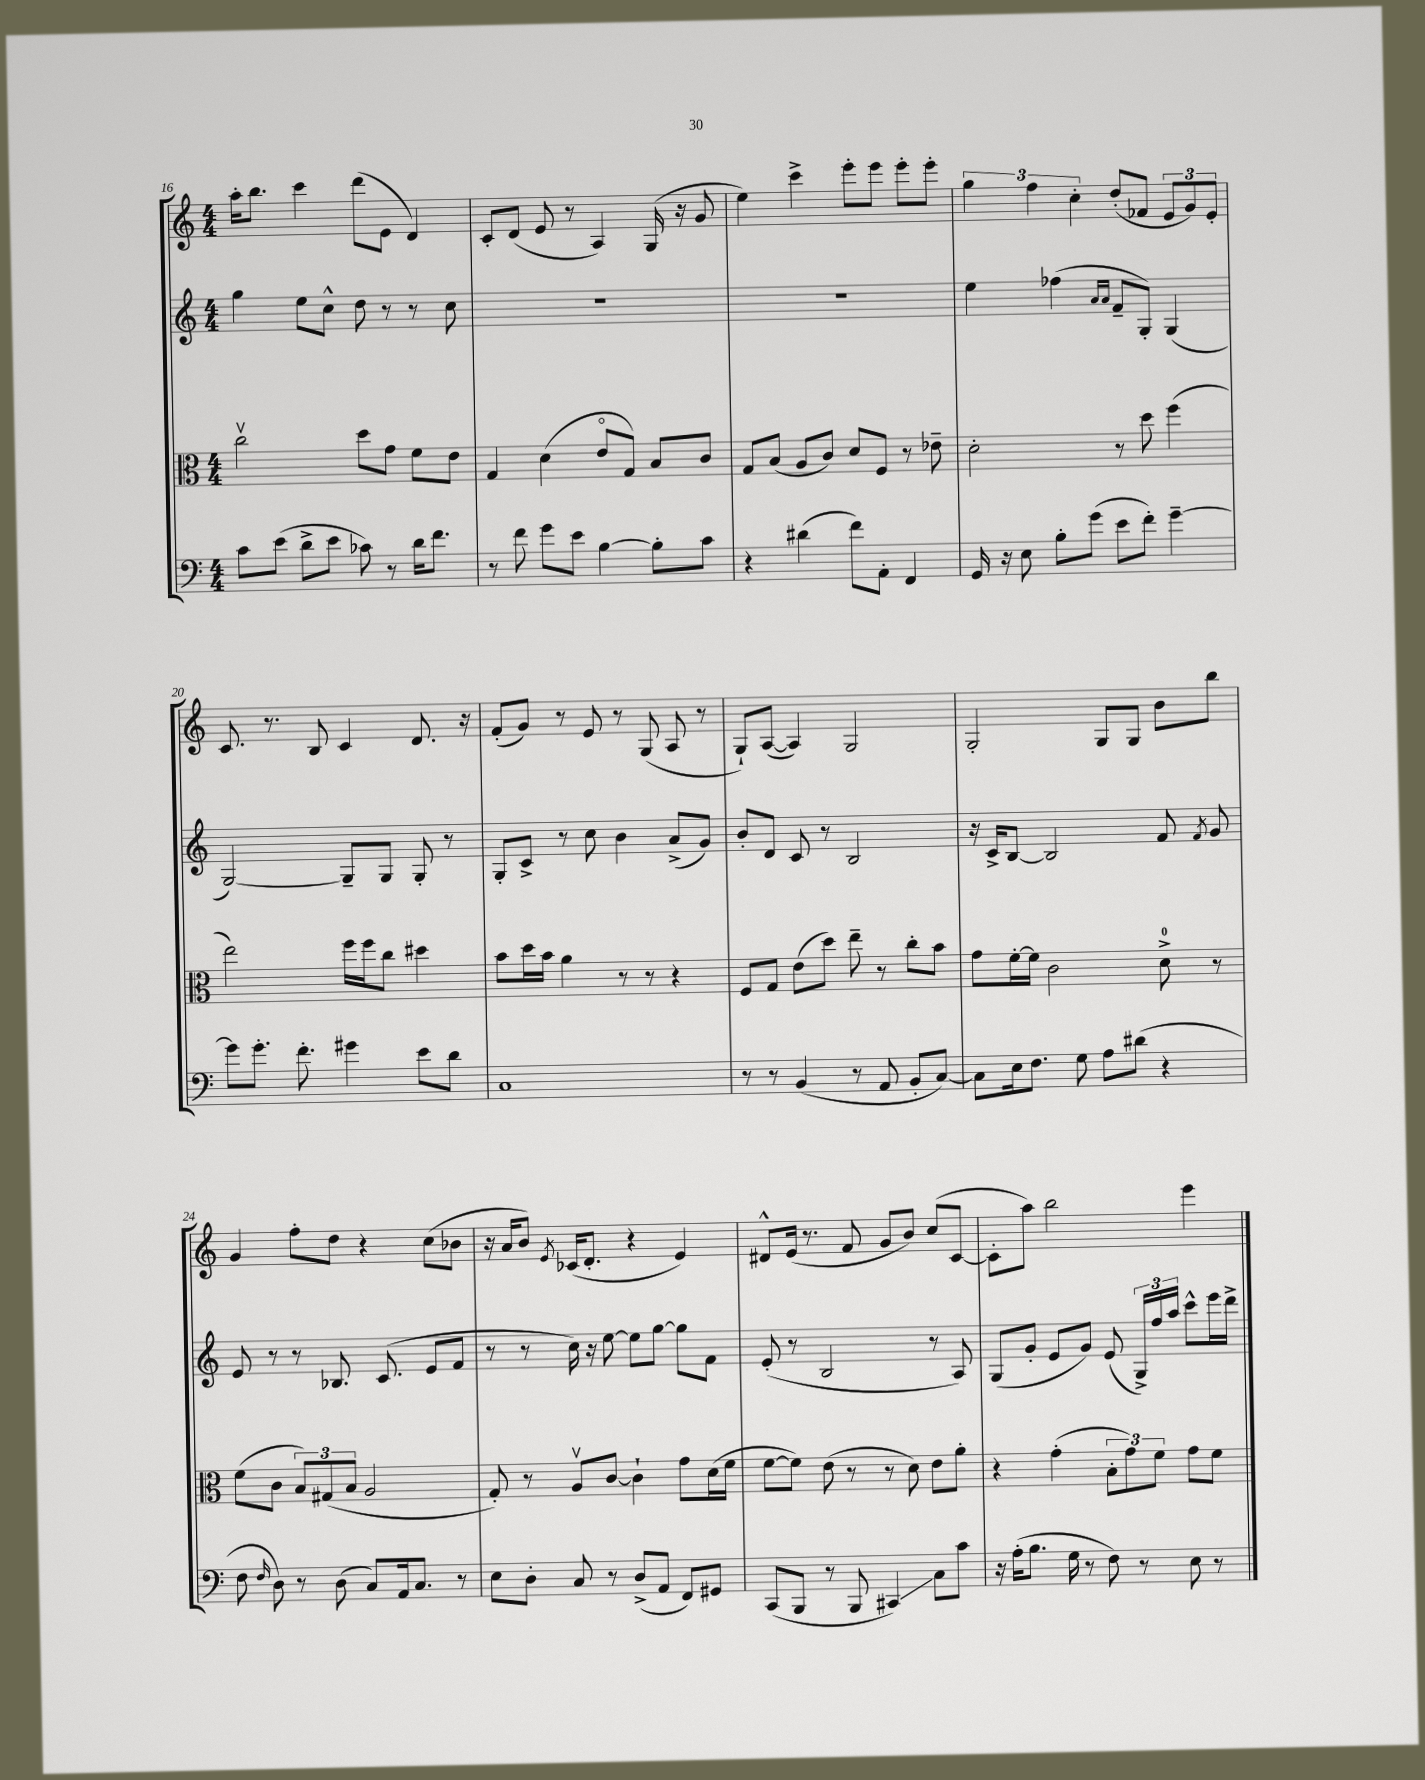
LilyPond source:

<<
\new StaffGroup <<
\new Staff = "s0" {
    \clef treble \key c \major \numericTimeSignature \time 4/4
    \autoBeamOff a''16[-. b''8.] c'''4 d'''8[( e'8] d'4) |
    c'8[-. d'8]( e'8 r8 a4) g16( r16 g'8 |
    e''4) c'''4-> e'''8[-. e'''8] e'''8[-. e'''8]-. |
    \tuplet 3/2 { g''4 f''4 c''4-. } d''8[-.( fes'8] \tuplet 3/2 { e'8[ g'8) e'8]-. } |
    c'8. r8. b8 c'4 d'8. r16 |
    f'8[-.( g'8]) r8 e'8 r8 g8( a8 r8 |
    g8[-!) a8]~( a4) g2 |
    g2-. g8[ g8] b'8[ b''8] |
    g'4 f''8[-. d''8] r4 c''8[( bes'8] |
    r16 a'16[ b'8]) \acciaccatura { e'8 } ces'16[( d'8.]-. r4 e'4) |
    dis'8[-^ e'16]( r8. f'8 g'8[ b'8]) c''8[( c'8]~ |
    c'8[-. a''8]) b''2 e'''4 \bar "|." |
}
\new Staff = "s1" {
    \clef treble \key c \major \numericTimeSignature \time 4/4
    \autoBeamOff g''4 e''8[ c''8]-^ d''8 r8 r8 c''8 |
    R1 |
    R1 |
    e''4 fes''4( \grace { a'16[ a'16] } f'8[-- g8]-.) g4( |
    g2~) g8[-- g8] g8-. r8 |
    g8[-. c'8]-> r8 c''8 b'4 a'8[->( g'8]) |
    b'8[-. d'8] c'8 r8 b2 |
    r16 c'16[-> b8]~ b2 f'8 \acciaccatura { f'8 } g'8 |
    e'8 r8 r8 bes8. c'8.( e'8[ f'8] |
    r8 r8 c''16) r16 e''8~ e''8[ g''8]~ g''8[ f'8] |
    e'8-.( r8 b2 r8 a8) |
    g8[( g'8]-. e'8[ g'8]) e'8( \tuplet 3/2 { g16[->) f''16 a''16] } c'''8[-^ e'''16 d'''16]-> \bar "|." |
}
\new Staff = "s2" {
    \clef alto \key c \major \numericTimeSignature \time 4/4
    \autoBeamOff c''2\upbow d''8[ g'8] f'8[ e'8] |
    g4 d'4( e'8[\flageolet g8]) b8[ c'8] |
    g8[ b8]( a8[ c'8]) d'8[ f8] r8 ees'8-- |
    d'2-. r8 d''8 f''4( |
    e''2) f''16[ f''16 c''8] dis''4 |
    b'8[ d''16 b'16] a'4 r8 r8 r4 |
    f8[ g8] e'8[( d''8]) e''8-- r8 c''8[-. b'8] |
    g'8[ f'16~-. f'16] c'2 d'8-0-> r8 |
    f'8[( c'8] \tuplet 3/2 { b8[) gis8( b8] } a2 |
    g8-.) r8 a8[\upbow c'8]~ c'4-! g'8[ d'16( f'16] |
    f'8[~ f'8]) e'8( r8 r8 d'8) e'8[ a'8]-. |
    r4 g'4-.( \tuplet 3/2 { b8[-. g'8) f'8] } g'8[ f'8] \bar "|." |
}
\new Staff = "s3" {
    \clef bass \key c \major \numericTimeSignature \time 4/4
    \autoBeamOff c'8[ e'8]( d'8[-> e'8] ces'8) r8 d'16[ f'8.] |
    r8 f'8 g'8[ e'8] b4~ b8[-. c'8] |
    r4 dis'4( f'8[) a,8]-. f,4 |
    g,16 r16 e8 b8[-. g'8]( e'8[ f'8]-.) g'4~-- |
    g'8[ g'8.]-. f'8.-. gis'4 e'8[ d'8] |
    c1 |
    r8 r8 b,4( r8 a,8 b,8[-. c8]~) |
    c8[ e16 f8.] g8 a8[ dis'8]( r4 |
    f8 \grace { f16 } d8) r8 d8( c8[) a,16 c8.] r8 |
    e8[ d8]-. c8 r8 d8[->( a,8] f,8[) gis,8] |
    c,8[( b,,8] r8 b,,8 cis,4\glissando) c8[ c'8] |
    r16 a16[-.( b8.] g16 r8 f8) r8 e8 r8 \bar "|." |
}
>>
>>
\layout { \context { \Score currentBarNumber = #16 } }
